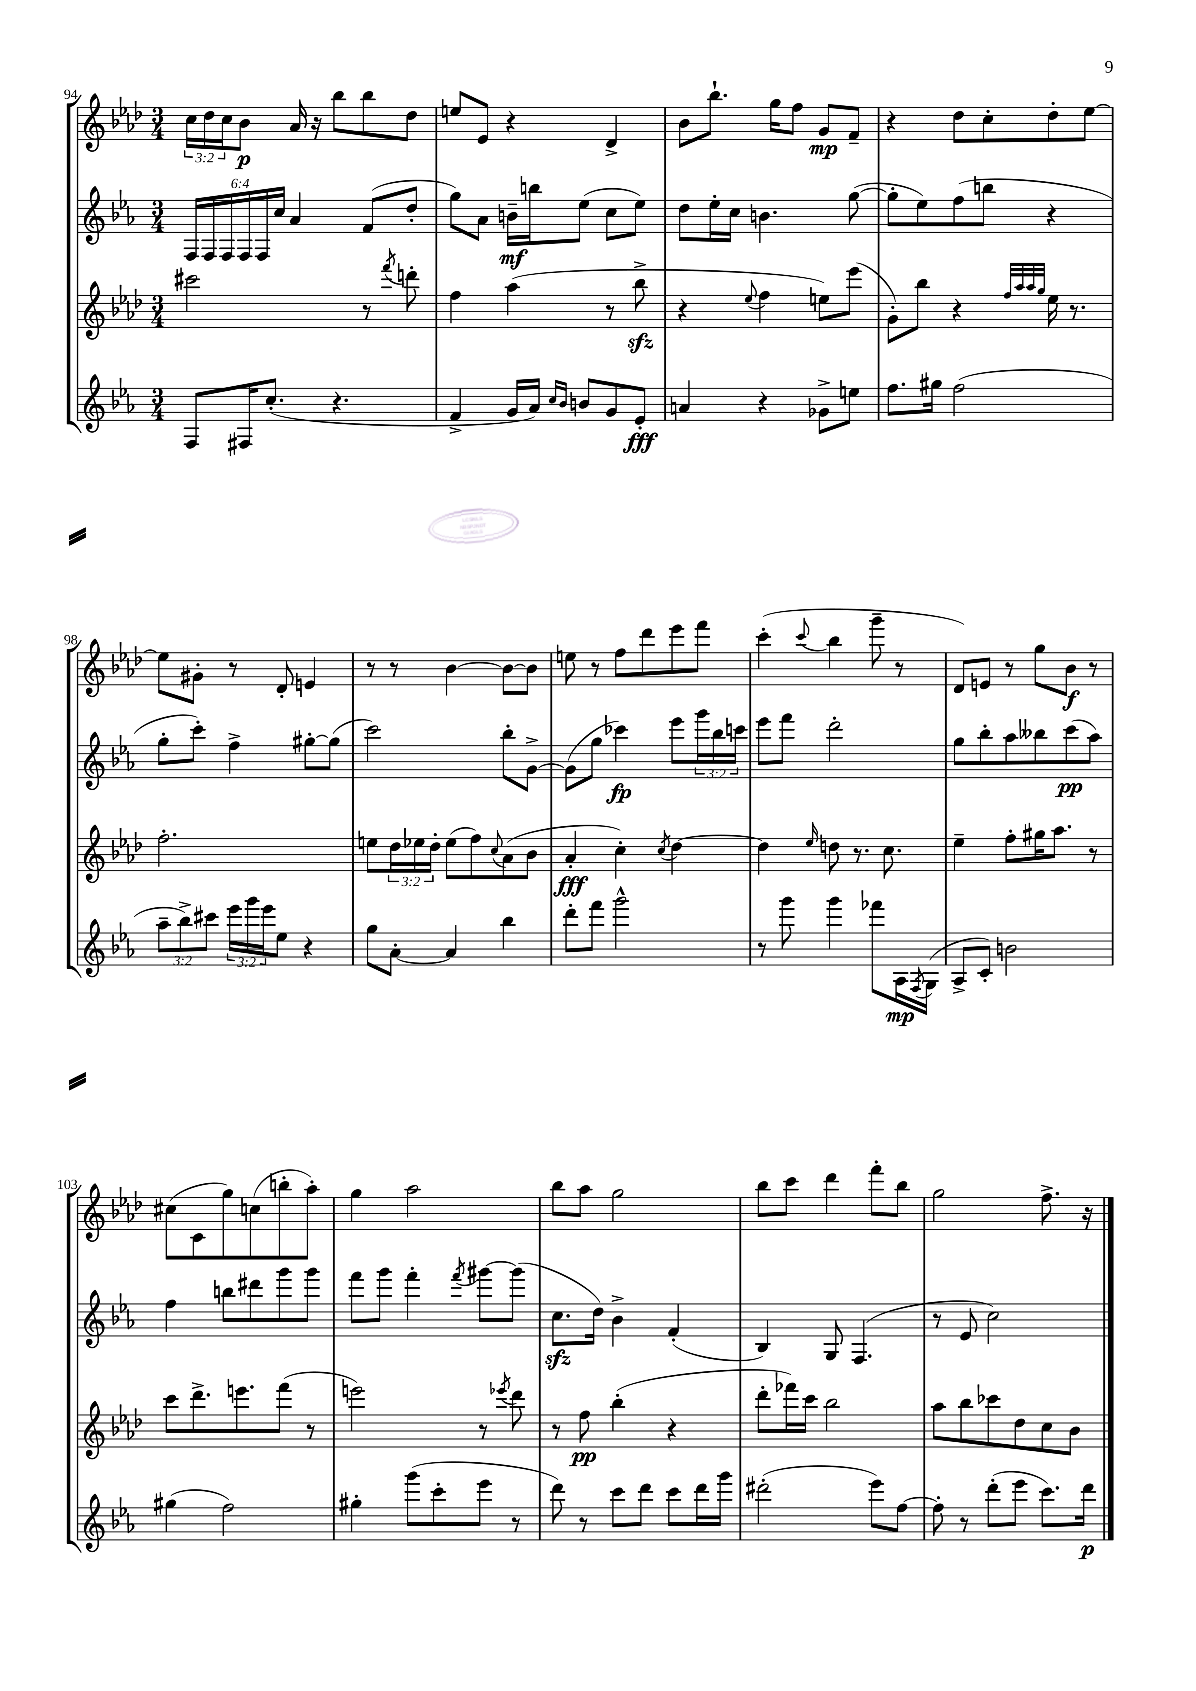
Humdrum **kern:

**kern	**kern	**kern	**kern
*staff4	*staff3	*staff2	*staff1
*clefG2	*clefG2	*clefG2	*clefG2
*k[b-e-a-]	*k[b-e-a-d-]	*k[b-e-a-]	*k[b-e-a-d-]
*M3/4	*M3/4	*M3/4	*M3/4
8F	2ccc#	24F	24cc
.	.	24F	24dd-
.	.	24F	24cc
16F#	.	24F	8b-
.	.	24F	.
(8.cc'	.	.	.
.	.	24cc	.
.	.	4a-	16a-
.	.	.	16r
4.r	.	.	8bb-
.	8r	(8f	8bb-
.	8qfff	.	.
.	8ddd'	8dd'	8dd-
=	=	=	=
4f^	4ff	8gg)	8ee
.	.	8a-	8e-
16g	(4aa-	16b~	4r
16a-)	.	16bb	.
16qqcc	.	.	.
16qqb-	.	.	.
8b	.	(8ee-	.
8g	8r	8cc	4d-^
8e-'	8bb-^	8ee-)	.
=	=	=	=
4a	4r	8dd	8b-
.	.	16ee-'	8.bb-`
.	.	16cc	.
.	8qqee-	.	.
4r	4ff	4.b	.
.	.	.	16gg
.	.	.	8ff
8g-^	8ee)	.	8g
8ee	(8eee-	([8gg	8f~
=	=	=	=
8.ff	8g')	8gg']	4r
.	8bb-	8ee-)	.
16gg#	.	.	.
(2ff	4r	(8ff	8dd-
.	.	8bb	8cc'
.	32qqff	.	.
.	32qqaa-	.	.
.	32qqaa-	.	.
.	32qqgg	.	.
.	16ee-	4r	8dd-'
.	8.r	.	.
.	.	.	[8ee-
=	=	=	=
12aa-~	2.ff'	8gg'	8ee-]
12bb-^)	.	.	.
.	.	8ccc')	8g#'
12ccc#	.	.	.
24eee-	.	4ff^	8r
24ggg	.	.	.
24eee-	.	.	.
8ee-	.	.	8d-'
4r	.	[8gg#'	4e
.	.	(8gg#]	.
=	=	=	=
8gg	8ee	2ccc)	8r
[8a-'	24dd-	.	8r
.	24ee-	.	.
.	24dd-'	.	.
4a-]	(8ee-	.	[4b-
.	8ff)	.	.
.	8qqcc	.	.
4bb-	(8a-	8bb-'	8b-_
.	8b-	[8g^	8b-]
=	=	=	=
8ddd'	4a-'	(8g]	8ee
8fff	.	8gg	8r
2ggg^^	4cc')	4ccc-)	8ff
.	.	.	8ddd-
.	8qcc	.	.
.	[4dd-	8eee-	8eee-
.	.	24ggg	8fff
.	.	24bb-	.
.	.	24ccc	.
=	=	=	=
8r	4dd-]	8eee-	(4ccc'
8ggg	.	8fff	.
.	16qqee-	.	8qqccc
4ggg	8dd	2ddd'	4bb-
.	8.r	.	.
8fff-	.	.	8ggg~
.	8.cc	.	.
16A-	.	.	8r
8qF	.	.	.
(16G	.	.	.
=	=	=	=
8A-^	4ee-~	8gg	8d-)
8c')	.	8bb-'	8e
2b	8ff'	8aa-	8r
.	16gg#	8bb--	8gg
.	8.aa-	.	.
.	.	(8ccc	8b-
.	8r	8aa-)	8r
=	=	=	=
(4gg#	8ccc	4ff	(8cc#
.	8.ddd-^	.	8c
2ff)	.	8bb	8gg)
.	8.eee	.	.
.	.	8ddd#	(8cc
.	(8fff	8ggg	8bb'
.	8r	8ggg	8aa-')
=	=	=	=
4gg#'	2eee)	8fff	4gg
.	.	8ggg	.
(8ggg	.	4fff'	2aa-
8ccc'	.	.	.
.	.	8qfff	.
8eee-	8r	[8ggg#	.
.	8qeee-	.	.
8r	8ddd-	(8ggg#]	.
=	=	=	=
8ddd)	8r	8.cc	8bb-
8r	8ff	.	8aa-
.	.	16dd)	.
8ccc	(4bb-'	4b-^	2gg
8ddd	.	.	.
8ccc	4r	(4f'	.
16ddd	.	.	.
16ggg	.	.	.
=	=	=	=
(2ddd#'	8ddd-'	4B-)	8bb-
.	16fff-)	.	8ccc
.	16ccc	.	.
.	2bb-	8G	4ddd-
.	.	(4.F	.
8eee-)	.	.	8fff'
[8ff	.	.	8bb-
=	=	=	=
8ff']	8aa-	8r	2gg
8r	8bb-	8e-	.
(8ddd'	8ccc-	2cc)	.
8eee-	8dd-	.	.
8.ccc)	8cc	.	8.ff^
.	8b-	.	.
16ddd	.	.	16r
==	==	==	==
*-	*-	*-	*-
